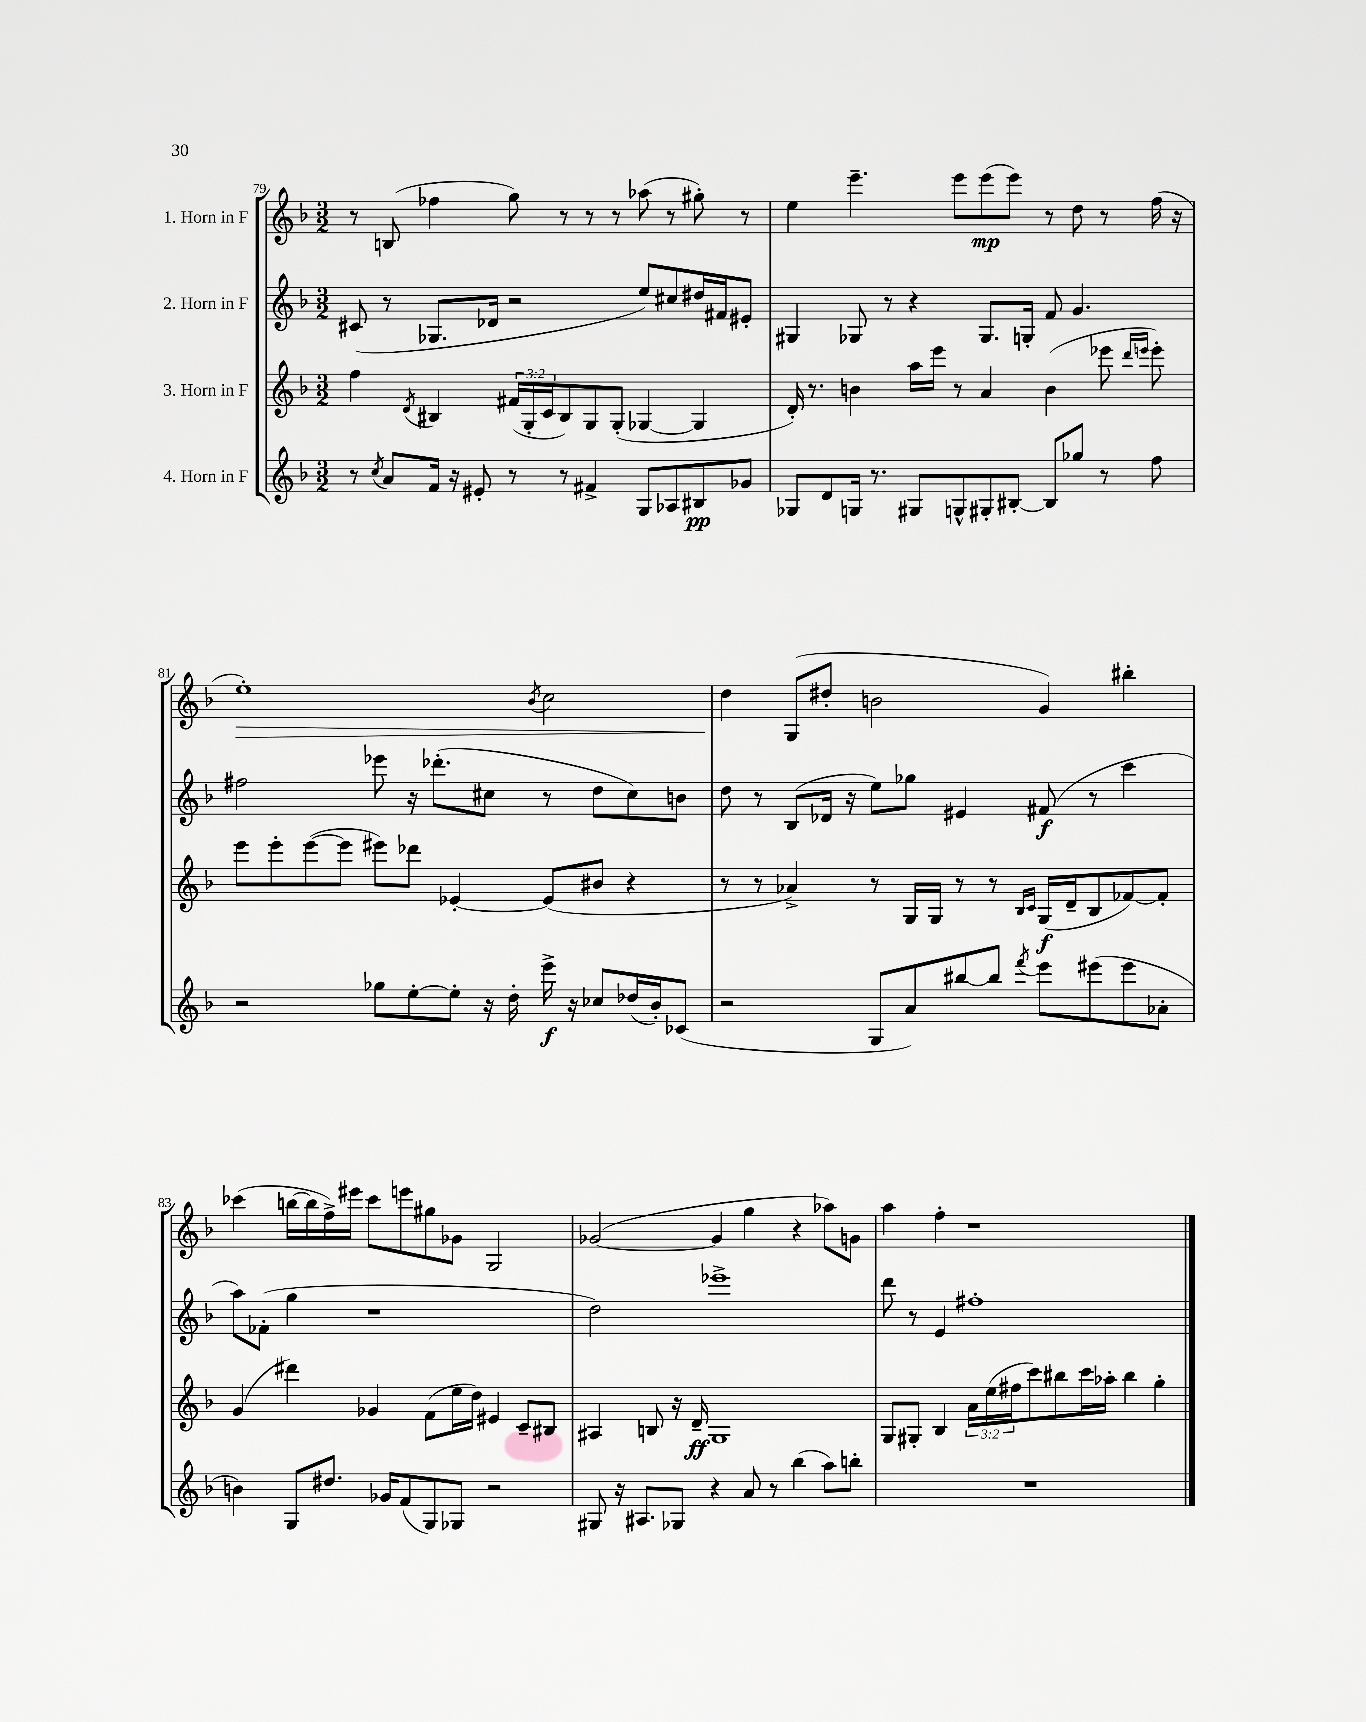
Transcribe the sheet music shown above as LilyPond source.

<<
\new StaffGroup <<
\new Staff = "s0" \with { instrumentName = "1. Horn in F" } {
    \clef treble \key f \major \numericTimeSignature \time 3/2
    r8 b8( fes''4 g''8) r8 r8 r8 aes''8( r8 gis''8-.) r8 |
    e''4 e'''4.-- e'''8 e'''8\mp( e'''8) r8 d''8 r8 f''16( r16 |
    e''1-.\>) \acciaccatura { bes'8 } c''2 |
    d''4\! g8( dis''8-. b'2 g'4) bis''4-. |
    ces'''4( b''16~ b''16 f''16->) eis'''16 ces'''8 e'''8 gis''8 ges'8 g2 |
    ges'2~( ges'4 g''4 r4 aes''8) g'8 |
    a''4 f''4-. r1 \bar "|." |
}
\new Staff = "s1" \with { instrumentName = "2. Horn in F" } {
    \clef treble \key f \major \numericTimeSignature \time 3/2
    cis'8( r8 ges8. des'16 r2 e''8) cis''8 dis''16 fis'16 eis'8-. |
    gis4 ges8 r8 r4 ges8. g16-. f'8 g'4. |
    fis''2 ees'''8 r16 des'''8.-.( cis''8 r8 d''8 cis''8) b'8 |
    d''8 r8 bes8( des'16 r16 e''8) ges''8 eis'4 fis'8\f( r8 c'''4 |
    a''8) fes'8-.( g''4 r1 |
    d''2) ees'''1-> |
    d'''8 r8 e'4 fis''1-. \bar "|." |
}
\new Staff = "s2" \with { instrumentName = "3. Horn in F" } {
    \clef treble \key f \major \numericTimeSignature \time 3/2 \override Staff.TupletNumber.text = #tuplet-number::calc-fraction-text
    f''4 \acciaccatura { d'8 } bis4 \tuplet 3/2 { fis'16( g16-. c'16 } bis8) g8 g8-.( ges4~ ges4 |
    d'16-.) r8. b'4 a''16 e'''16 r8 a'4 b'4( ees'''8 \grace { d'''16 e'''16 } e'''8-.) |
    e'''8 e'''8-. e'''8~( e'''8 eis'''8) des'''8 ees'4~-. ees'8( bis'8 r4 |
    r8 r8 aes'4->) r8 g16 g16 r8 r8 \grace { bes16 c'16 } g16\f( d'16-- bes8 fes'8~) fes'8-. |
    g'4( dis'''4) ges'4 f'8( e''16 d''16) eis'4 c'8-- bis8 |
    ais4 b8 r16 d'16--\ff g1 |
    g8 gis8-. bes4 \tuplet 3/2 { a'16 e''16( fis''16 } c'''8) bis''8 c'''16 aes''16-. bis''4 g''4-. \bar "|." |
}
\new Staff = "s3" \with { instrumentName = "4. Horn in F" } {
    \clef treble \key f \major \numericTimeSignature \time 3/2
    r8 \acciaccatura { c''8 } a'8 f'16 r16 eis'8-. r8 r8 fis'4-> g8 aes8 bis8\pp ges'8 |
    ges8 d'8 g16 r8. gis8 g8-^ gis8-. bis8~-. bis8 ges''8 r8 f''8 |
    r2 ges''8 e''8~-. e''8-. r16 d''16-. e'''16->\f r16 ces''8 des''16( bes'16-.) ces'8( |
    r2 g8 a'8) bis''8~ bis''8 \acciaccatura { f'''8 } e'''8 eis'''8( eis'''8 aes'8-. |
    b'4) g8 dis''8. ges'16 f'8( g8) ges8 r2 |
    gis8 r16 ais8. ges8 r4 a'8 r8 bes''4( a''8) b''8-. |
    R1. \bar "|." |
}
>>
>>
\layout { \context { \Score currentBarNumber = #79 } }
